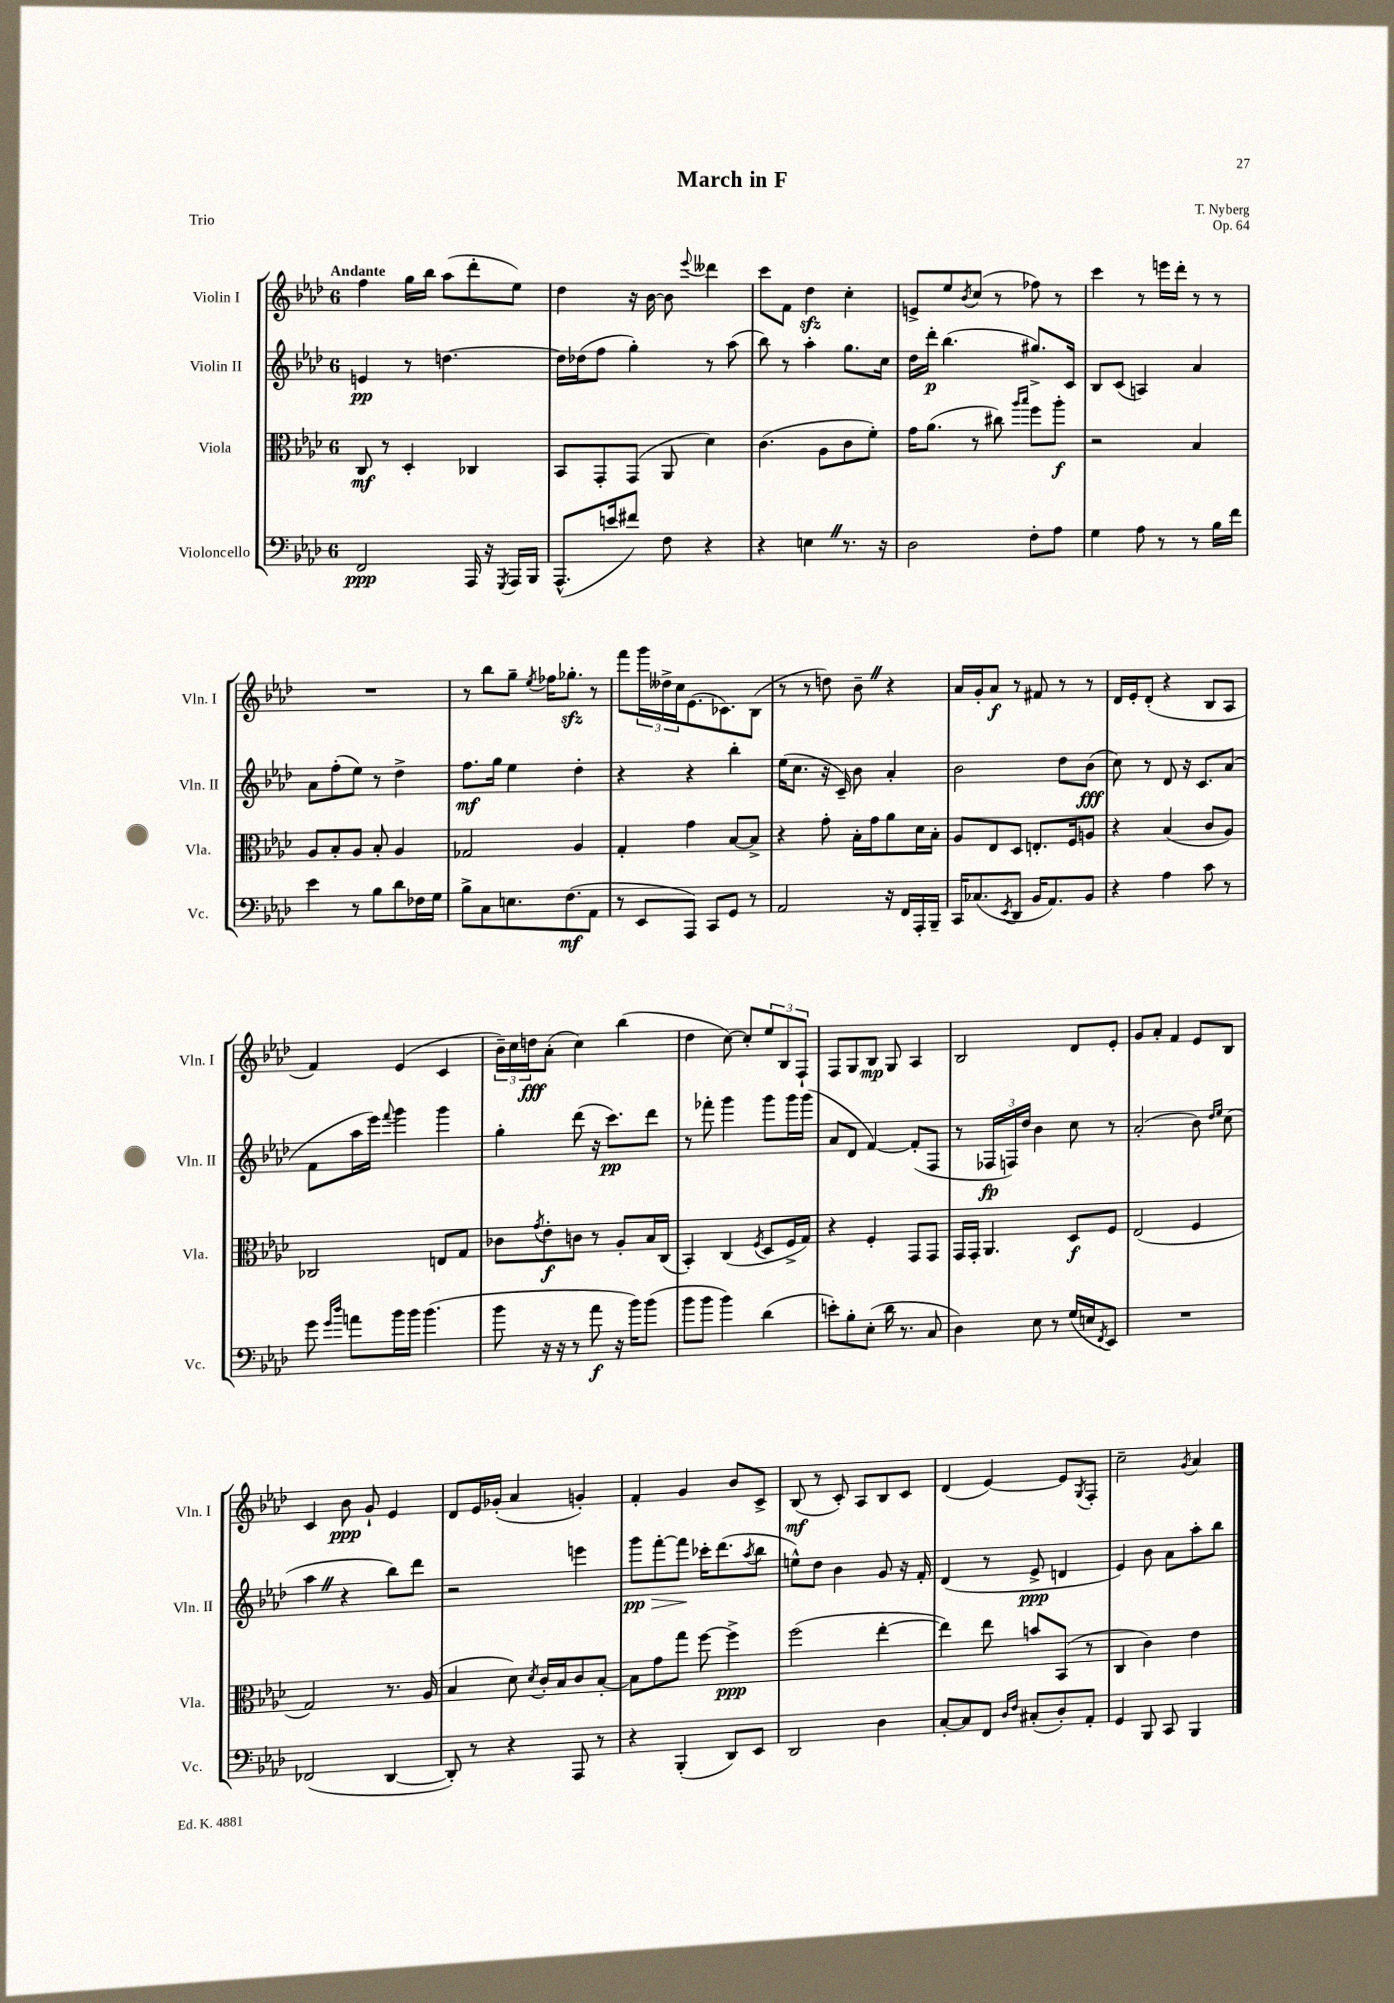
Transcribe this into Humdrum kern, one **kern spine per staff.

**kern	**kern	**kern	**kern
*staff4	*staff3	*staff2	*staff1
*clefF4	*clefC3	*clefG2	*clefG2
*k[b-e-a-d-]	*k[b-e-a-d-]	*k[b-e-a-d-]	*k[b-e-a-d-]
*M6/8	*M6/8	*M6/8	*M6/8
2FF	8C	4e	4ff
.	8r	.	.
.	4D-'	8r	16gg
.	.	.	16bb-
.	.	[4.dd	(8aa-
16AAA-	4C-	.	8ddd-'
16r	.	.	.
8qGGG	.	.	.
16AAA-	.	.	8ee-)
16BBB-	.	.	.
=	=	=	=
(8.AAA-^^	8BB-	16dd]	4dd-
.	.	(16dd-	.
.	8GG'	8ff	.
16e	.	.	.
8f#)	(8GG	4gg')	16r
.	.	.	[16b-
8F	8AA-	.	8b-]
.	.	.	8qqeee-
4r	4d-)	8r	4ddd--
.	.	(8aa-	.
=	=	=	=
4r	(4.c	8bb-)	8ccc
.	.	8r	8f
4E	.	4aa-'	4dd-
.	8A-	.	.
8.r	8c	8.gg	4cc'
.	8f')	.	.
16r	.	16cc	.
=	=	=	=
2D-	16g	16dd-	8e^
.	(8.a-	16ddd-'	.
.	.	(4.bb-	8ee-
.	.	.	8qb-
.	8r	.	(8cc
.	8cc#)	.	8r
.	16qqaa-	.	.
.	16qqbb-	.	.
8F'	8ff	8.gg#^)	8ff-)
8A-	8aa-'	.	8r
.	.	16c	.
=	=	=	=
4G	2r	8B-	4ccc
.	.	(8c	.
8A-	.	4A)	8r
8r	.	.	16eee
.	.	.	16ddd-'
8r	4B-	4a-	8r
16B-	.	.	8r
16f	.	.	.
=	=	=	=
4e-	8A-	8a-	2.r
.	8B-'	(8ff'	.
8r	8A-	8ee-)	.
8B-	8B-'	8r	.
8d-	4A-	4dd-^	.
16F-	.	.	.
16G	.	.	.
=	=	=	=
8B-^	2G-	8.ff	8r
8C	.	.	8bb-
.	.	16gg	.
8.E	.	4ee-	8gg~
.	.	.	8qee-
.	.	.	16ff-
(8.F	.	.	8.gg-'
.	4A-	4dd-'	.
8AA-	.	.	8r
=	=	=	=
8r	4G'	4r	8fff
8EE-	.	.	24ggg
.	.	.	24dd--^
.	.	.	24cc
8AAA-)	4g	4r	(8.e-
8CC	.	.	.
.	.	.	8.c-)
8GG	[8B-	4bb-'	.
8r	8B-^]	.	(8B-
=	=	=	=
2AA-	4r	(16ee-	8r
.	.	8.cc	.
.	.	.	8r
.	8g'	16r	8dd)
.	.	16c~)	.
.	16B-'	8b-	8b-~
.	16g	.	.
16r	8a-	4a-'	4r
16FF	.	.	.
16AAA-'	16d-	.	.
16BBB-~	16B-'	.	.
=	=	=	=
16CC	8A-	2b-	16a-
(8.C-	.	.	16g'
.	8E-	.	8a-
8qEE-	.	.	.
8DD-	8D-	.	8r
16BB-	8.E'	.	8f#
8.AA-)	.	.	.
.	.	8dd-	8r
.	16F	.	.
8BB-	8A	(8b-	8r
=	=	=	=
4r	4r	8cc)	16d-
.	.	.	16e-'
.	.	8r	(8d-'
4A-	(4B-	8d-	4r
.	.	16r	.
.	.	8.c	.
8c	8c	.	8B-
8r	8A-)	(8a-	8A-
=	=	=	=
8g	2C-	8f	4f)
16qqg	.	.	.
16qqdd-	.	.	.
8a	.	16aa-	.
.	.	16eee-)	.
.	.	8qqfff	.
16b-	.	4ggg	(4e-
16b-	.	.	.
(4.b-	.	.	.
.	8E	4ggg	4c
.	8G	.	.
=	=	=	=
8b-	8c-	4gg'	24b-~)
.	.	.	24cc
.	.	.	24dd
.	8qg	.	.
16r	8e-'	.	(8a-'
16r	.	.	.
8r	8c	(8ddd-	4cc)
8a-	8r	16r	.
.	.	8.ccc)	.
16r	8A-'	.	(4bb-
16b-)	.	.	.
(8b-	16B-	8ddd-	.
.	(16C	.	.
=	=	=	=
8b-	4BB-')	8r	4dd-
8b-	.	8fff-'	.
4b-)	(4C	4ggg	[8cc)
.	.	.	8cc']
.	8qF	.	.
(4d-	8D-	8ggg	12ee-
.	.	.	12B-
.	16F^	16ggg	.
.	.	.	12F`
.	16G)	(16ggg	.
=	=	=	=
8e')	4r	8a-	8F
8B-'	.	8d-	8G
(8E-'	4F'	[4f)	8B-
16d-	.	.	8G
8.r	.	.	.
.	8GG	(8f']	4A-
8C	8GG	8F	.
=	=	=	=
4D-)	16GG	8r	2B-
.	16GG'	.	.
.	4.AA-	24F-	.
.	.	24F)	.
.	.	24dd-	.
8E-	.	4b-	.
8r	.	.	.
(16G	8D-	8cc	8d-
16E	.	.	.
8qFF	.	.	.
8EE-)	8F	8r	8e-'
=	=	=	=
2.r	(2E-	(2a-'	8g
.	.	.	8a-'
.	.	.	4f
.	4F	8b-)	8e-
.	.	16qqdd-	.
.	.	16qqee-	.
.	.	(8cc	8B-
=	=	=	=
(2FF-	2G)	4aa-	4c
.	.	4r	8b-
.	.	.	8g`
[4DD-	8.r	8bb-)	4e-
.	.	8ddd-	.
.	(16A-	.	.
=	=	=	=
8DD-'])	4B-	2r	8d-
8r	.	.	16e-
.	.	.	(16g-'
4r	8d-)	.	4a-
.	8qd-	.	.
.	16c'	.	.
.	16B-	.	.
8AAA-	8c	4eee	4g')
8r	[8B-'	.	.
=	=	=	=
4r	8B-]	8ggg	4f'
.	8g	[8fff'	.
(4BBB-'	8gg	8fff]	4g
.	[8ff	16ccc-'	.
.	.	(8.ddd-	.
8DD-)	4ff^]	.	8b-
.	.	8qaa-	.
8EE-	.	8bb-	8c^
=	=	=	=
2DD-	(2ff	8ee^^)	(8B-
.	.	8dd-	8r
.	.	4b-	8c')
.	.	.	8A-
4D-	[4ee-'	8g	8B-
.	.	16r	8c
.	.	16f'	.
=	=	=	=
[8C'	4ee-])	(4d-	(4d-
8C]	.	.	.
8FF	8ee-	8r	[4e-)
16qqD-	.	.	.
16qqF	.	.	.
(8C#'	8b	8e-^	.
8D-')	(8BB-	4d	8e-]
.	.	.	8qG
8AA-'	8r	.	8F'
=	=	=	=
4GG	4C	4e-)	2cc~
8BBB-	4c)	8b-	.
8CC	.	8a-	.
.	.	.	8qg
4BBB-	4e-	8aa-'	4a-
.	.	8bb-	.
==	==	==	==
*-	*-	*-	*-
